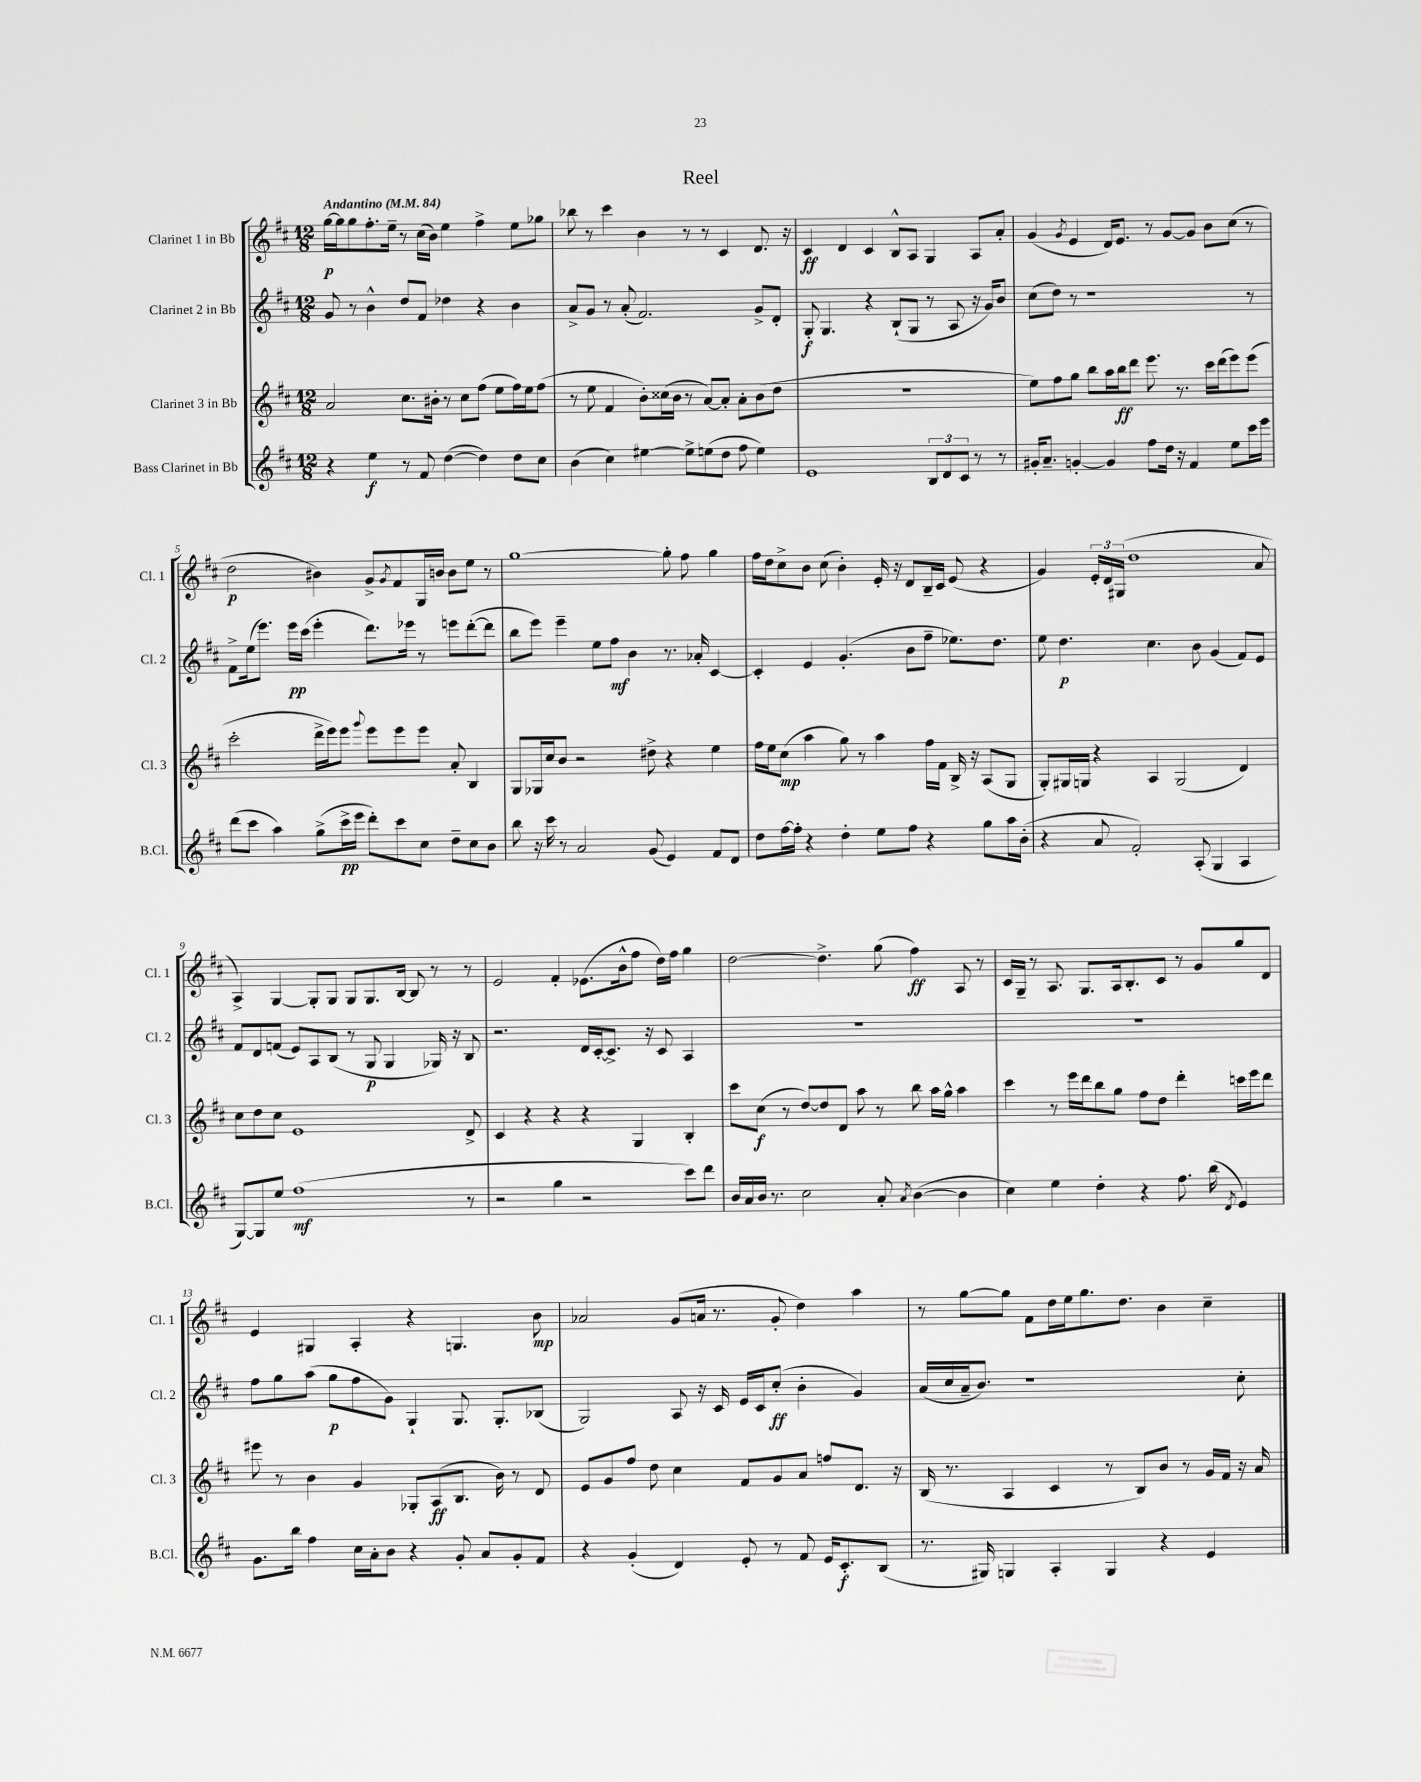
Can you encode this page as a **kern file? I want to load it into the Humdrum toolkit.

**kern	**kern	**kern	**kern
*staff4	*staff3	*staff2	*staff1
*clefG2	*clefG2	*clefG2	*clefG2
*k[f#c#]	*k[f#c#]	*k[f#c#]	*k[f#c#]
*M12/8	*M12/8	*M12/8	*M12/8
*MM84	*MM84	*MM84	*MM84
4r	2a/	8g/	[16gg\LL
.	.	.	16gg\]J
.	.	8r	8gg\
4ee\	.	4b^^\	8.ff#'\
.	.	.	16ee~\Jk
8r	8.cc#\L	8dd/L	8r
8f#/	.	8f#/J	(16cc#\LL
.	16b#'\Jk	.	16b\JJ)
([4dd\	8r	4dd-\	4ee\
.	8cc#\L	.	.
4dd\])	(8ff#\J	4r	4ff#^\
.	8ee\L	.	.
8dd\L	16ff#\L)	4b\	8ee\L
.	16ee\J	.	.
8cc#\J	(8ff#\J	.	8gg-\J
=	=	=	=
(4b\	8r	8a^/L	8bb-\
.	8ee\	8g/J	8r
4cc#\)	4f#/	8r	4ccc#\
.	.	(8a'/	.
[4ee#\	8b'\L)	2.f#/)	4b\
.	(16cc##\L	.	.
.	16b\JJ	.	.
8ee#^\]L	8r	.	8r
(8ee\	[8a/L)	.	8r
8dd\J	8a'/]J	.	4c#/
8ff#\	8a'\L	.	.
4ee\)	(8b\	8g^/L	8.d/
.	8dd\J	8d'/J	.
.	.	.	16r
=	=	=	=
1e	1.r	8G'/	4c#/
.	.	4.G/	.
.	.	.	4d/
.	.	4r	4c#/
.	.	(8B`/L	8B^^/L
.	.	8G/J	8A/J
12B/L	.	8r	4G/
12d/	.	.	.
.	.	8A/	.
12c#/J	.	.	.
8r	.	16r	8A/L
.	.	16g/LK)	.
8r	.	8b/J	8a'/J
=	=	=	=
16g#'/LK	8ee\L)	(8cc#\L	(4g/
8.a~/J	.	.	.
.	8ff#\	8dd\J)	.
.	.	.	8qg/
[4g'/	8gg\J	8r	4e/
.	8bb\L	1r	.
4g/]	16aa\L	.	16d/LK)
.	16bb\J	.	8.e/J
.	8ddd\J	.	.
8ff#\L	8.eee\	.	8r
16dd\Jk	.	.	[8g/L
16r	8.r	.	.
4f#/	.	.	8g/]J
.	16ccc#\LL	.	8b\L
.	(16ddd\J	.	.
8ee\L	8eee\)	.	(8cc#\J
16ccc#\L	(8eee\J	8r	8r
16eee\JJ	.	.	.
=	=	=	=
(8ddd\L	2ccc#'\	8f#^\L	2dd\
8ccc#\J	.	(16ee\k	.
.	.	8.eee\J)	.
4aa\)	.	.	.
.	.	16eee\LL	.
.	.	(16ccc#\JJ	.
(8gg^\L	16ddd^\LL	4eee'\	4b#\)
.	16eee\J)	.	.
16ccc#^\L	8eee\J	.	.
16eee\JJ	.	.	.
.	8qqggg/	.	.
8ddd'\L)	8eee\L	8.ddd\L)	8g^/L
.	.	.	8qg/
8ccc#\	8eee\	.	8f#/
.	.	16eee-\Jk	.
8cc#\J	8eee\J	8r	16G/L
.	.	.	16b/JJ
8dd~\L	8a'/	8eee\L	8b\L
8cc#\	4B/	([8ddd'\	8ee\J
8b\J	.	8ddd\]J	8r
=	=	=	=
8bb\	8G/L	8bb\L	[1gg
16r	16G-/L	8eee\J)	.
16ccc#\	16cc#/J	.	.
8r	8b/J	4eee~\	.
2a/	2r	.	.
.	.	8ee\L	.
.	.	8ff#\J	.
.	.	4b\	.
(8g/	8dd#^\	.	.
4e/)	4r	8.r	8gg'\]
.	.	.	8ff#\
.	.	16a-'/	.
8f#/L	4ee\	[4c#/	4gg\
8d/J	.	.	.
=	=	=	=
8dd\L	16ff#\LL	4c#'/]	16ff#\LL
.	16ee\J	.	16dd\J
[16ff#\L	(8cc#\J	.	8cc#^\
16ff#'\]JJ	.	.	.
4r	4aa\	4e/	8b\J
.	.	.	(8cc#\
4dd'\	8gg\)	(4.g'/	4b'\)
.	8r	.	.
8ee\L	4aa\	.	16e'/
.	.	.	16r
8ff#\J	.	8b\L	8d/L
4r	16ff#\LL	8ff#~\J	16B~/L
.	16f#\JJ	.	16c#/JJ
.	16B^/	8.ee-\L)	(8e/
.	16r	.	.
8gg\L	(8A/L	.	4r
.	.	8.dd\J	.
16aa\L	8G/J	.	.
(16b'\JJ	.	.	.
=	=	=	=
4r	8G'/L)	8ee\	4g/)
.	16G#/L	4.dd\	.
.	16G/JJ	.	.
8a/	4r	.	24e'/LL
.	.	.	24d/
.	.	.	(24G#/JJ
2f#'/)	.	.	1dd
.	4A/	4.cc#\	.
.	(2G/	.	.
(8A'/	.	8b\	.
4G/	.	(4g/	.
4A/	4d/)	8f#/L)	.
.	.	8e/J	8a/
=	=	=	=
[8G/L)	8cc#\L	8f#/L	4A^/)
8G/]	8dd\	8d/	.
8ee/J	8cc#\J	(8f/J	[4G/
(1ff#	1e	8e/L)	.
.	.	8A/	8G'/]L
.	.	(8B/J	8G/J
.	.	8r	8G/L
.	.	8G/	8.G/
.	.	4G/	.
.	.	.	[16B/Jk
.	.	.	8B/]
.	.	16G-/)	8r
.	.	16r	.
8r	8d^/	8B/	8r
=	=	=	=
2r	4c#/	2.r	2e/
.	4r	.	.
4gg\	4r	.	4f#'/
2r	4r	16d/LL	(8.e-\L
.	.	[16c#'/J	.
.	.	8.c#^/]J	.
.	.	.	16b^^\k
.	4G/	.	8ff#\J
.	.	16r	.
.	.	8c#/	16dd\LL)
.	.	.	16ff#\JJ
8ccc#\L)	4B'/	4A/	4gg\
8ddd\J	.	.	.
=	=	=	=
16b/LL	8ccc#\L	1.r	[2dd\
16a/	.	.	.
16b/JJ	(8cc#\J	.	.
8.r	.	.	.
.	8r	.	.
2cc#\	[8dd/L)	.	.
.	8dd/]	.	4.dd^\]
.	8d/J	.	.
.	8aa\	.	.
8a'/	8r	.	(8gg\
8qa/	.	.	.
([4b\	8bb\	.	4ff#\)
.	16aa\LL	.	.
.	16gg^^\JJ	.	.
4b\]	4aa\	.	8A/
.	.	.	8r
=	=	=	=
4cc#\)	4ccc#\	1.r	16c#/LL
.	.	.	16G~/JJ
.	.	.	8r
4ee\	8r	.	8.A/
.	16eee\LL	.	.
.	16ddd\J	.	8.G/L
4dd'\	8bb\	.	.
.	8gg\J	.	16A/k
.	.	.	8.B'/
4r	8ff#\L	.	.
.	8dd\J	.	8c#/J
8.ff#\	4ddd'\	.	8r
.	.	.	8g/L
(16bb\	.	.	.
8qd/	.	.	.
4e/)	16ccc\LL	.	8gg/
.	16eee\J	.	.
.	8ddd\J	.	8d/J
=	=	=	=
8.g\L	8eee#\	8ff#\L	4e/
.	8r	8gg\	.
16bb\Jk	.	.	.
4ff#\	4b\	(8aa\J	4G#/
.	.	8gg\L	.
16cc#\LL	4g/	8ff#\	4A'/
16a'\J	.	.	.
8b\J	.	8g\J)	.
4r	8G-'/L	4G`/	4r
.	(8A/	.	.
8g'/	8.B/J	8.G/	4.G/
8a/L	.	.	.
.	16b\)	8.G'/L	.
8g'/	8r	.	.
8f#/J	8d/	(8B-/J	8b\
=	=	=	=
4r	8e/L	2G/)	2a-/
.	8g/	.	.
(4g'/	8ff#/J	.	.
.	8dd\	.	.
4d/)	4cc#\	8A/	(8g/L
.	.	16r	16a/Jk
.	.	16c#/	8.r
8e'/	8f#/L	16e/LL	.
.	.	16c#/J	.
8r	8g/	(8cc#'/J	8g'/
8f#/	8a/J	4b'\	4dd\)
16e/LK	8ff/L	.	.
8.c#'/	.	.	.
.	8.d/J	4g/)	4aa\
(8B/J	.	.	.
.	16r	.	.
=	=	=	=
8.r	(16B/	(16a/LL	8r
.	8.r	16cc#/	.
.	.	16a~/J	[8gg\L
16G#/)	.	8.b/J)	.
4G/	4A/	.	8gg\]J
.	.	1r	8f#\L
4A'/	4c#/	.	16dd\L
.	.	.	16ee\J
.	.	.	8.gg\
4G/	8r	.	.
.	.	.	8.dd\J
.	8B/L)	.	.
4r	8b/J	.	4b\
.	8r	.	.
4e/	16g/LL	.	4cc#~\
.	16f#/JJ	.	.
.	16r	8cc#'\	.
.	16a/	.	.
==	==	==	==
*-	*-	*-	*-
